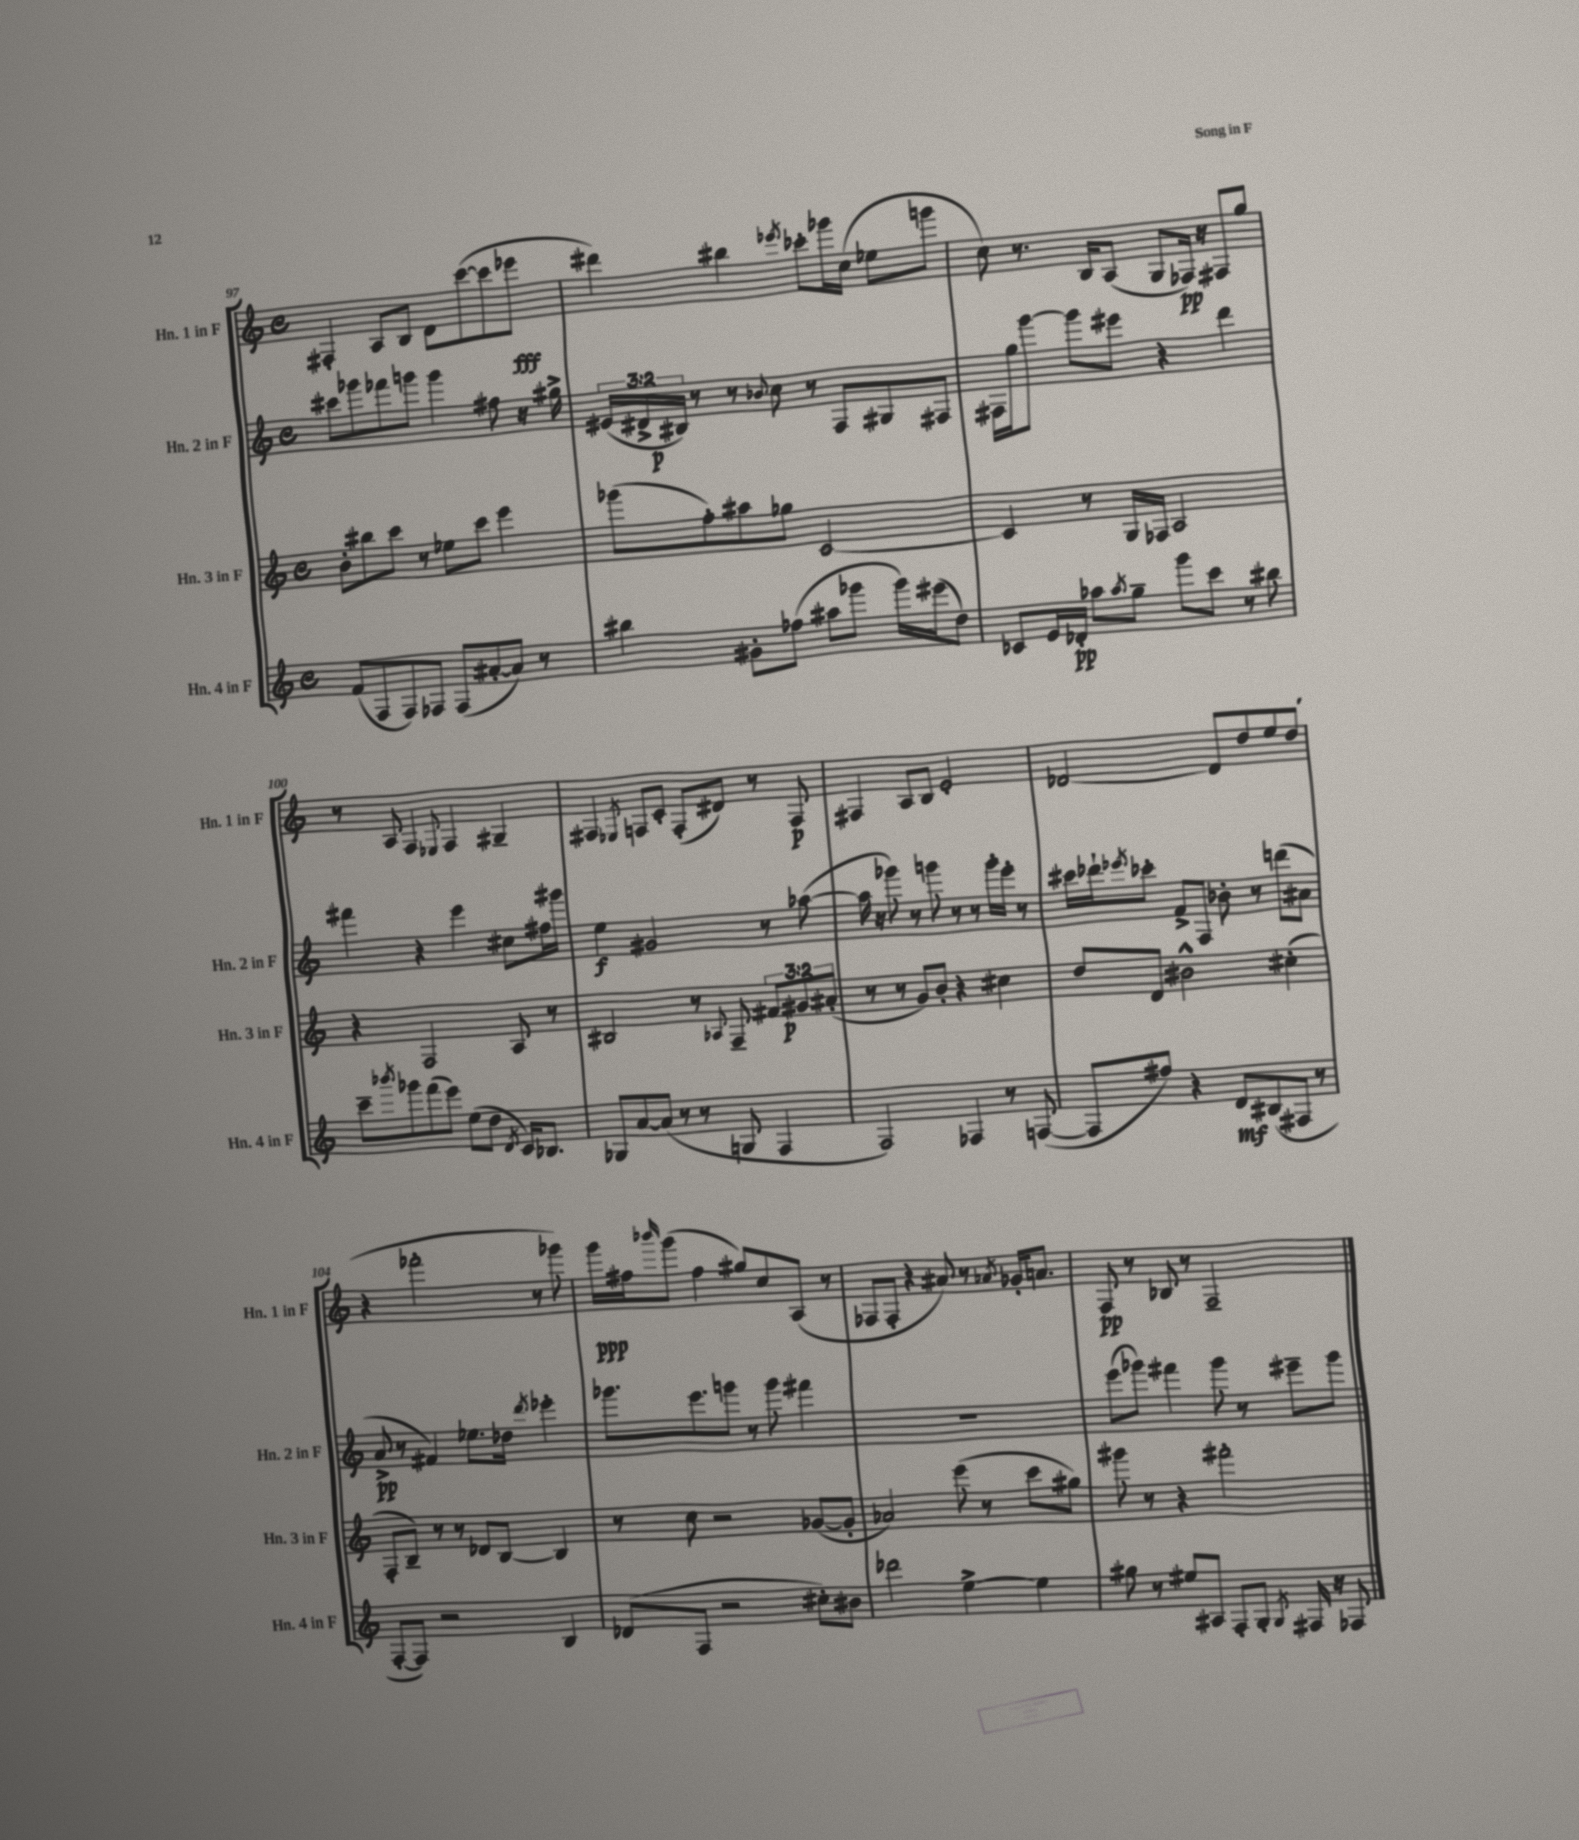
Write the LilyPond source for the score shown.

<<
\new StaffGroup <<
\new Staff = "s0" \with { instrumentName = "Hn. 1 in F" shortInstrumentName = "Hn. 1 in F" } {
    \clef treble \key c \major \defaultTimeSignature \time 4/4
    fis4-. a8 b8 d'8 c'''8~( c'''8 ees'''8\fff |
    dis'''4) bis''4 \acciaccatura { ees'''8 } ces'''8-. ges'''16 c''16( ees''8 g'''8 |
    c''8) r8. b16 a8( g8 fes16\pp) r16 fis8 g''8 |
    r8 a8 f4 \appoggiatura { ees8 } f4 gis4-- |
    fis4 \acciaccatura { ees8 } f8 c'8-. f8-.( dis'8) r8 f8\p |
    fis4 a8 b8 e'2-. |
    des'2~ des'8 d''8 e''8 d''8( |
    r4 fes'''2-. r8 ges'''8) |
    g'''16\ppp fis''16 \grace { bes'''16 } g'''8( fis''4 gis''8) c''8 a8( r8 |
    fes8 fes8-. r4 ais'8) r8 \acciaccatura { aes'8 } ges'16-. a'8. |
    f8\pp r8 bes8 r8 f2-- \bar "|." |
}
\new Staff = "s1" \with { instrumentName = "Hn. 2 in F" shortInstrumentName = "Hn. 2 in F" } {
    \clef treble \key c \major \defaultTimeSignature \time 4/4 \override Staff.TupletNumber.text = #tuplet-number::calc-fraction-text
    cis'''8 ges'''8 fes'''8 g'''8 g'''4 fis''8 r16 gis''16-> |
    \tuplet 3/2 { eis'16( dis'16-> bis16\p) } r8 r8 \appoggiatura { bes'8 } c''8 r8 f8 gis8 fis8 |
    fis16 g''16 g'''8~ g'''8 eis'''8 r4 d'''4 |
    fis'''4 r4 e'''4 cis''8 fis''16 gis'''16 |
    e''4\f gis'2 r8 aes''8~( |
    aes''16 r16 ges'''8) r8 g'''8 r8 r8 g'''16-. e'''16-. r8 |
    cis'''16 des'''16-! \acciaccatura { ees'''8 } ces'''8-. f'8-> f8 bes'8-. r8 d'''8( ais'8 |
    a'8->\pp r8 fis'4) ees''8. des''16 \acciaccatura { d'''8 } ees'''4-. |
    ges'''8. e'''8. g'''8 r8 g'''8 fis'''4 |
    R1 |
    e'''8( ges'''8) fis'''4 ges'''8 r8 eis'''8-- ges'''8 \bar "|." |
}
\new Staff = "s2" \with { instrumentName = "Hn. 3 in F" shortInstrumentName = "Hn. 3 in F" } {
    \clef treble \key c \major \defaultTimeSignature \time 4/4 \override Staff.TupletNumber.text = #tuplet-number::calc-fraction-text
    b'8-. bis''8 c'''8 r8 ees''8 c'''8 e'''4 |
    ges'''8( f''8-.) ais''8 ges''8 c'2~ |
    c'4 r8 g16 fes16 a2 |
    r4 f2 a8 r8 |
    bis2 r8 \appoggiatura { aes8 } f8-- \tuplet 3/2 { fis'8 gis'8\p ais'8-.( } |
    r8 r8 g'8) b'8-. r4 cis''4 |
    d''8 d'8 bis'2-^ cis''4-.( |
    f8-. b8--) r8 r8 des'8 b8~ b4 |
    r8 c''8 r2 ges'8~( ges'8-. |
    aes'2) e'''8( r8 c'''8 gis''8) |
    gis'''8 r8 r4 fis'''2-. \bar "|." |
}
\new Staff = "s3" \with { instrumentName = "Hn. 4 in F" shortInstrumentName = "Hn. 4 in F" } {
    \clef treble \key c \major \defaultTimeSignature \time 4/4
    f'8( f8 f8) fes8 fes8( ais'8~-. ais'8) r8 |
    bis''4 gis'8-. fes''8( ais''8 ges'''8 ges'''16) eis'''16( d''8) |
    ces'8 e'16 des'16-.\pp aes''8 \acciaccatura { aes''8 } g''8-- g'''8 c'''8 r8 bis''8 |
    c'''8-- \acciaccatura { bes'''8 } ges'''8 f'''8( e'''8) e''8( d''8 \acciaccatura { d'8 } c'16) bes8. |
    ges8 a'8~ a'8( r8 r8 g8 f4 |
    f2) fes4 r8 f8~( |
    f8 fis''8) r4 d'8\mf bis8( fis8 r8 |
    f8~-. f8) r2 b4 |
    des'8( f8 r2 cis''8-.) bis'8 |
    des'''2 e''4~-> e''4 |
    gis''8 r8 eis''8 ais8 f8-. g8-. \acciaccatura { g8 } fis16 r16 fes8 \bar "|." |
}
>>
>>
\layout { \context { \Score currentBarNumber = #97 } }
